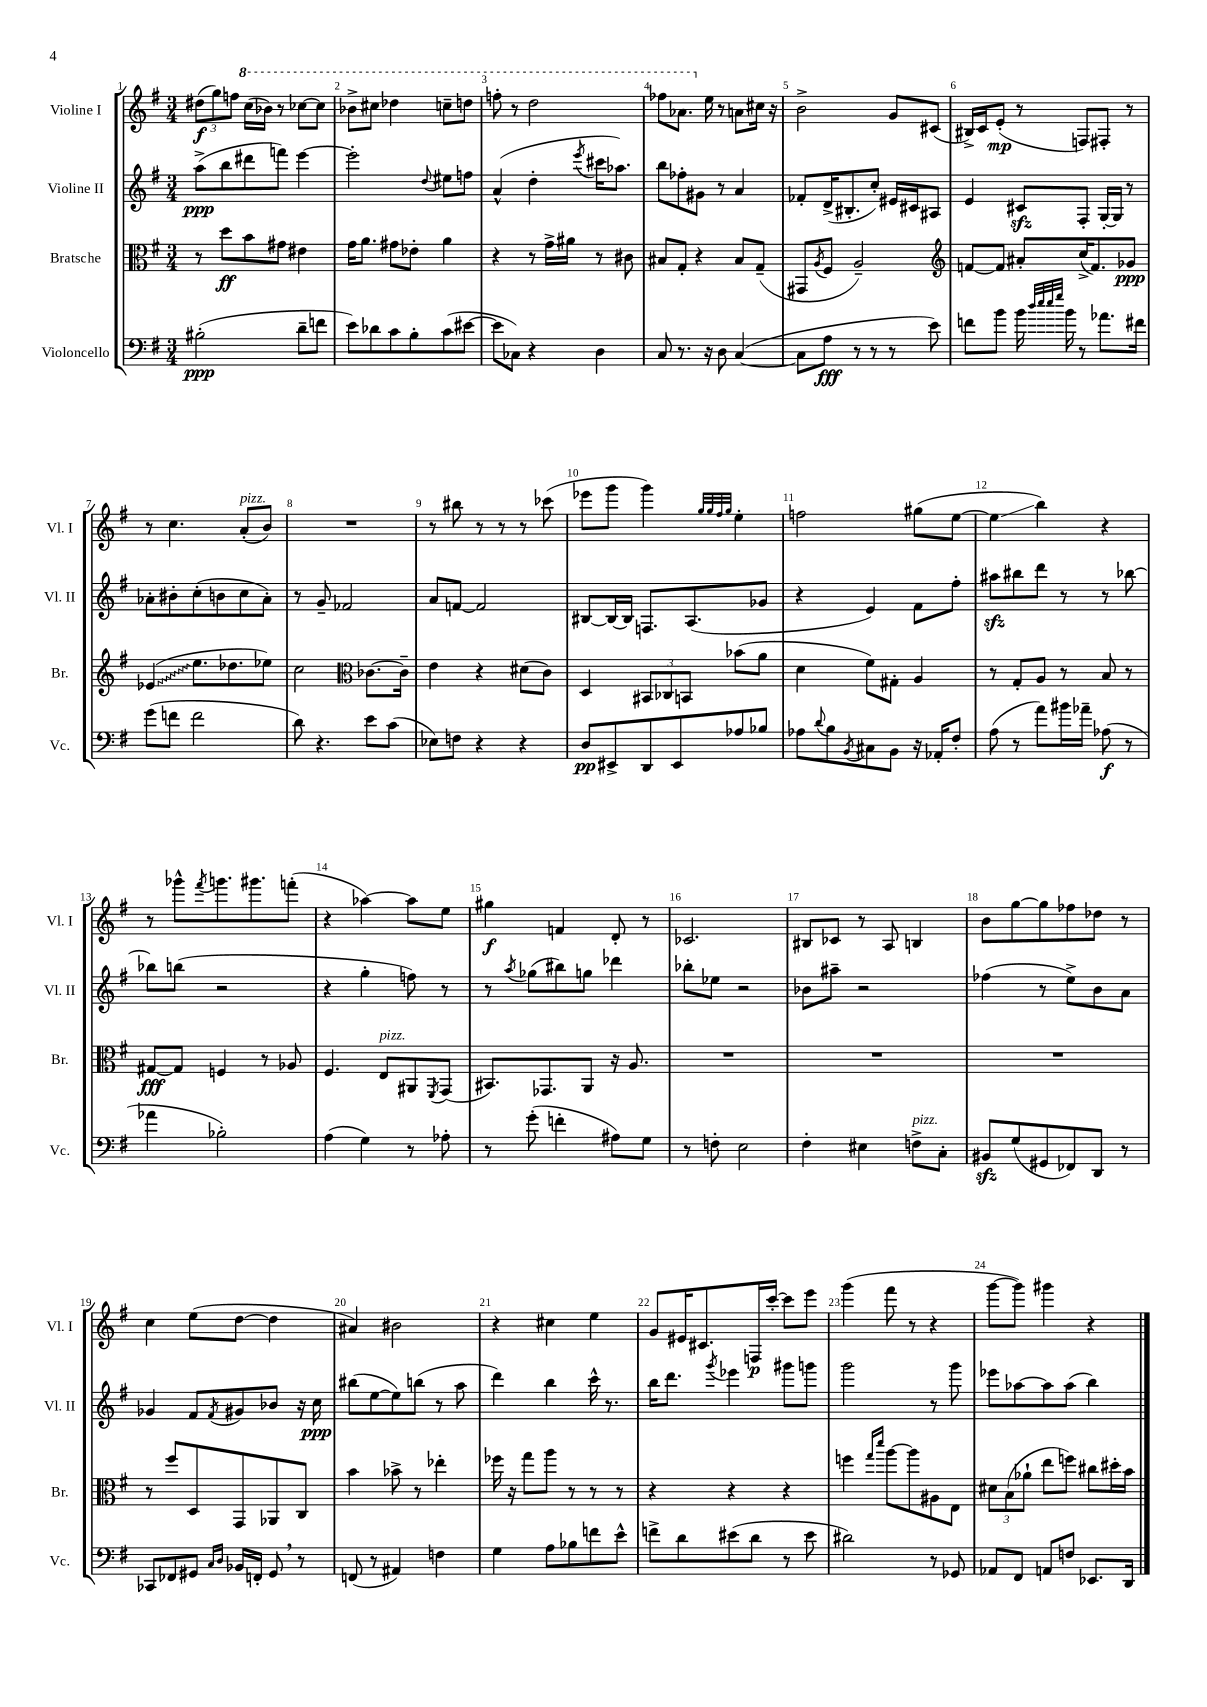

**kern	**kern	**kern	**kern
*staff4	*staff3	*staff2	*staff1
*clefF4	*clefC3	*clefG2	*clefG2
*k[f#]	*k[f#]	*k[f#]	*k[f#]
*M3/4	*M3/4	*M3/4	*M3/4
(2B#'\	8r	(8aa^\L	(12dd#\L
.	.	.	12gg\)
.	8dd\L	8bb\	.
.	.	.	12ff\J
.	8b\	8ddd#\	(16ccc\LL
.	.	.	16bb-\JJ)
.	8g#\J	8fff\J)	8r
8d~\L	4e#\	[4eee\	[8ccc-\L
8f\J	.	.	8ccc-\]J
=	=	=	=
8e\L)	16g\LK	2eee'\]	8bb-^\L
.	8.a\J	.	.
8d-\	.	.	8ccc#\J
8c\	8g#\L	.	4ddd-\
8B'\	8e-'\J	.	.
.	.	8qqdd/	.
(8c\	4a\	8ee#\L	8ccc~\L
[8e#\J	.	8ff\J	8ddd\J
=	=	=	=
8e#\]L	4r	(4a^^/	8fff'\
8C-\J)	.	.	8r
4r	8r	4dd'\	2ddd\
.	16g^\LL	.	.
.	16a#\JJ	.	.
.	.	8qeee/	.
4D\	8r	16ccc#\LK	.
.	.	8.aa-\J)	.
.	8c#\	.	.
=	=	=	=
8C/	8B#/L	8bb\L	8fff-\L
8.r	8G'/J	8ff-'\	8.aa-\J
.	4r	8g#\J	.
16r	.	.	16ee\
8D\	.	8r	8r
([4C/	8B#/L	4a/	8a\L
.	(8G~/J	.	16cc#\Jk
.	.	.	16r
=	=	=	=
8C\]L	8GG#/L	8f-'/L	2b^\
.	8qA/	.	.
8A\J	8F#/J	(16d^/K	.
.	.	8.B#'/	.
8r	2A~/)	.	.
8r	.	8cc'/J)	.
8r	.	16e#/LL	8g/L
.	.	16c#/J	.
8e\)	.	8A#/J	(8c#/J
=	=	=	=
*	*clefG2	*	*
8f\L	[8f/L	4e/	16B#^/LL)
.	.	.	16c/J
8b\J	8f/]J	.	(8e'/J
16b\	8a#'/L	8c#/L	8r
32qqdd/LLL	.	.	.
32qqee/	.	.	.
32qqee/	.	.	.
32qqgg/JJJ	.	.	.
16b\	.	.	.
8r	(16cc^/K	8F#'/J	8F/L)
.	8.f/)	.	.
8.a-\L	.	[16G'/LL	8F#'/J
.	.	16G/]JJ	.
.	8g-/J	8r	8r
16f#\Jk	.	.	.
=	=	=	=
(8g\L	(4e-/	8a-'\L	8r
8f\J	.	8b#'\	4.cc\
2f\	8.ee\L	(8cc'\	.
.	.	8b\	.
.	8.dd-\	.	.
.	.	8cc\	(8a'/L
.	8ee-\J)	8a-'\J)	8b/J)
=	=	=	=
8d\)	2cc\	8r	2.r
4.r	.	8g~/	.
.	.	2f-/	.
*	*clefC3	*	*
8e\L	[8.c-\L	.	.
(8c\J	.	.	.
.	16c-~\]Jk	.	.
=	=	=	=
8E-\L)	4e\	8a/L	8r
8F\J	.	[8f/J	8bb#\
4r	4r	2f/]	8r
.	.	.	8r
4r	(8d#\L	.	8r
.	8c\J)	.	(8ccc-\
=	=	=	=
8D/L	4D/	[8B#/L	8eee-\L
8EE#^/	.	16B#/_L	8ggg\J
.	.	16B#/]JJ	.
8DD/	12BB#/L	8.F/L	4ggg\)
.	12C-/	.	.
8EE#/	.	.	.
.	12BB/J	.	.
.	.	(8.A/	.
.	.	.	32qqgg/LLL
.	.	.	32qqgg/
.	.	.	32qqff#/
.	.	.	32qqgg/JJJ
8A-/	(8b-\L	.	4ee'\
8B-/J	8a\J	8g-/J	.
=	=	=	=
8A-\L	4d\	4r	2ff\
8qqd/	.	.	.
8B\	.	.	.
8qBB/	.	.	.
8C#\	8f#\L)	4e/)	.
8BB\J	8G#'\J	.	.
16r	4A/	8f#\L	(8gg#\L
16AA-'/LK	.	.	.
8F#'/J	.	8ff#'\J	[8ee\J
=	=	=	=
(8A\	8r	8aa#\L	4ee\]
8r	8G'/L	8bb#\	.
8a\L)	8A/J	8ddd\J	4bb\)
16b#\L	8r	8r	.
16a-~\JJ	.	.	.
(8A-\	8B/	8r	4r
8r	8r	[8bb-\	.
=	=	=	=
4a-\	[8G#/L	8bb-\]L	8r
.	8G#/]J	(8bb\J	8ggg-^^\L
.	.	.	8qfff#/
2B-'\)	4F/	2r	8.ggg\
.	.	.	8.ggg#\
.	8r	.	.
.	8A-/	.	(8fff'\J
=	=	=	=
(4A\	4.F#/	4r	4r
4G\)	.	4gg'\	[4aa-\)
.	8E/L	.	.
8r	8AA#/	8ff\)	8aa-\]L
.	8qFF#/	.	.
8A-'\	(8GG/J	8r	8ee\J
=	=	=	=
8r	8.BB#/L)	8r	4gg#\
.	.	8qaa/	.
(8g'\	.	(8gg-\L	.
.	8.GG-/	.	.
4f'\	.	8bb#\)	4f/
.	8AA/J	8gg\J	.
8A#\L)	16r	4ddd-\	8d'/
.	8.A/	.	.
8G\J	.	.	8r
=	=	=	=
8r	2.r	8bb-'\L	2.c-/
8F'\	.	8ee-\J	.
2E\	.	2r	.
=	=	=	=
4F#'\	2.r	8b-\L	8B#/L
.	.	8aa#~\J	8c-/J
4E#\	.	2r	8r
.	.	.	8A/
8F^\L	.	.	4B/
8C'\J	.	.	.
=	=	=	=
8BB#/L	2.r	(4ff-\	8b\L
(8G/	.	.	[8gg\
8GG#/	.	8r	8gg\]
8FF-/)	.	8ee^\L)	8ff-\
8DD/J	.	8b\	8dd-\J
8r	.	8a\J	8r
=	=	=	=
8CC-/L	8r	4g-/	4cc\
8FF-/	8ff#/L	.	.
8GG#/J	8D/	8f#/L	(8ee\L
16qqC/LL	.	.	.
16qqD/JJ	.	8qf#/	.
16BB-/LL	8GG/	8g#/	[8dd\J
16FF'/JJ	.	.	.
8GG#/	8AA-/	8b-/J	4dd\]
8r	8C/J	16r	.
.	.	16cc\	.
=	=	=	=
(8FF/	4b\	(8bb#\L	4a#/)
8r	.	[8ee\	.
4AA#/)	8b-^\	8ee\])	2b#\
.	8r	(8bb\J	.
4F\	4ee-'\	8r	.
.	.	8aa\	.
=	=	=	=
4G\	16ff-\	4ddd\)	4r
.	16r	.	.
.	8gg\L	.	.
8A\L	8aa\J	4bb\	4cc#\
8B-\	8r	.	.
8f\	8r	16ccc^^\	4ee\
.	.	8.r	.
8e^^\J	8r	.	.
=	=	=	=
8f^\L	4r	16bb\LK	8g/L
.	.	8.ddd\J	.
8d\	.	.	16e#/K
.	.	.	8.c#/
.	.	8qggg/	.
(8e#\	4r	4eee-\	.
8d\J	.	.	16F/L
.	.	.	[16ccc'/JJ
8r	4r	8ggg#\L	8ccc\]L
8e#\	.	8ggg\J	8eee\J
=	=	=	=
2d#\)	4ff\	2ggg\	(4ggg\
.	16qqgg/LL	.	.
.	16qqddd/JJ	.	.
.	[8aa\L	.	8fff#\
.	8aa\]	.	8r
8r	8A#\	8r	4r
8GG-/	8E\J	8ggg\	.
=	=	=	=
8AA-/L	12d#\L	8eee-\L	[8ggg\L
.	(12B\	.	.
8FF#/J	.	[8aa-\	8ggg\]J)
.	12a-`\J	.	.
8AA/L	8ee\L	8aa-\]	4ggg#\
8F/J	8ff\J)	(8aa-\J	.
8.EE-/L	8cc#\L	4bb\)	4r
.	16dd#'\L	.	.
16DD/Jk	16b\JJ	.	.
==	==	==	==
*-	*-	*-	*-
